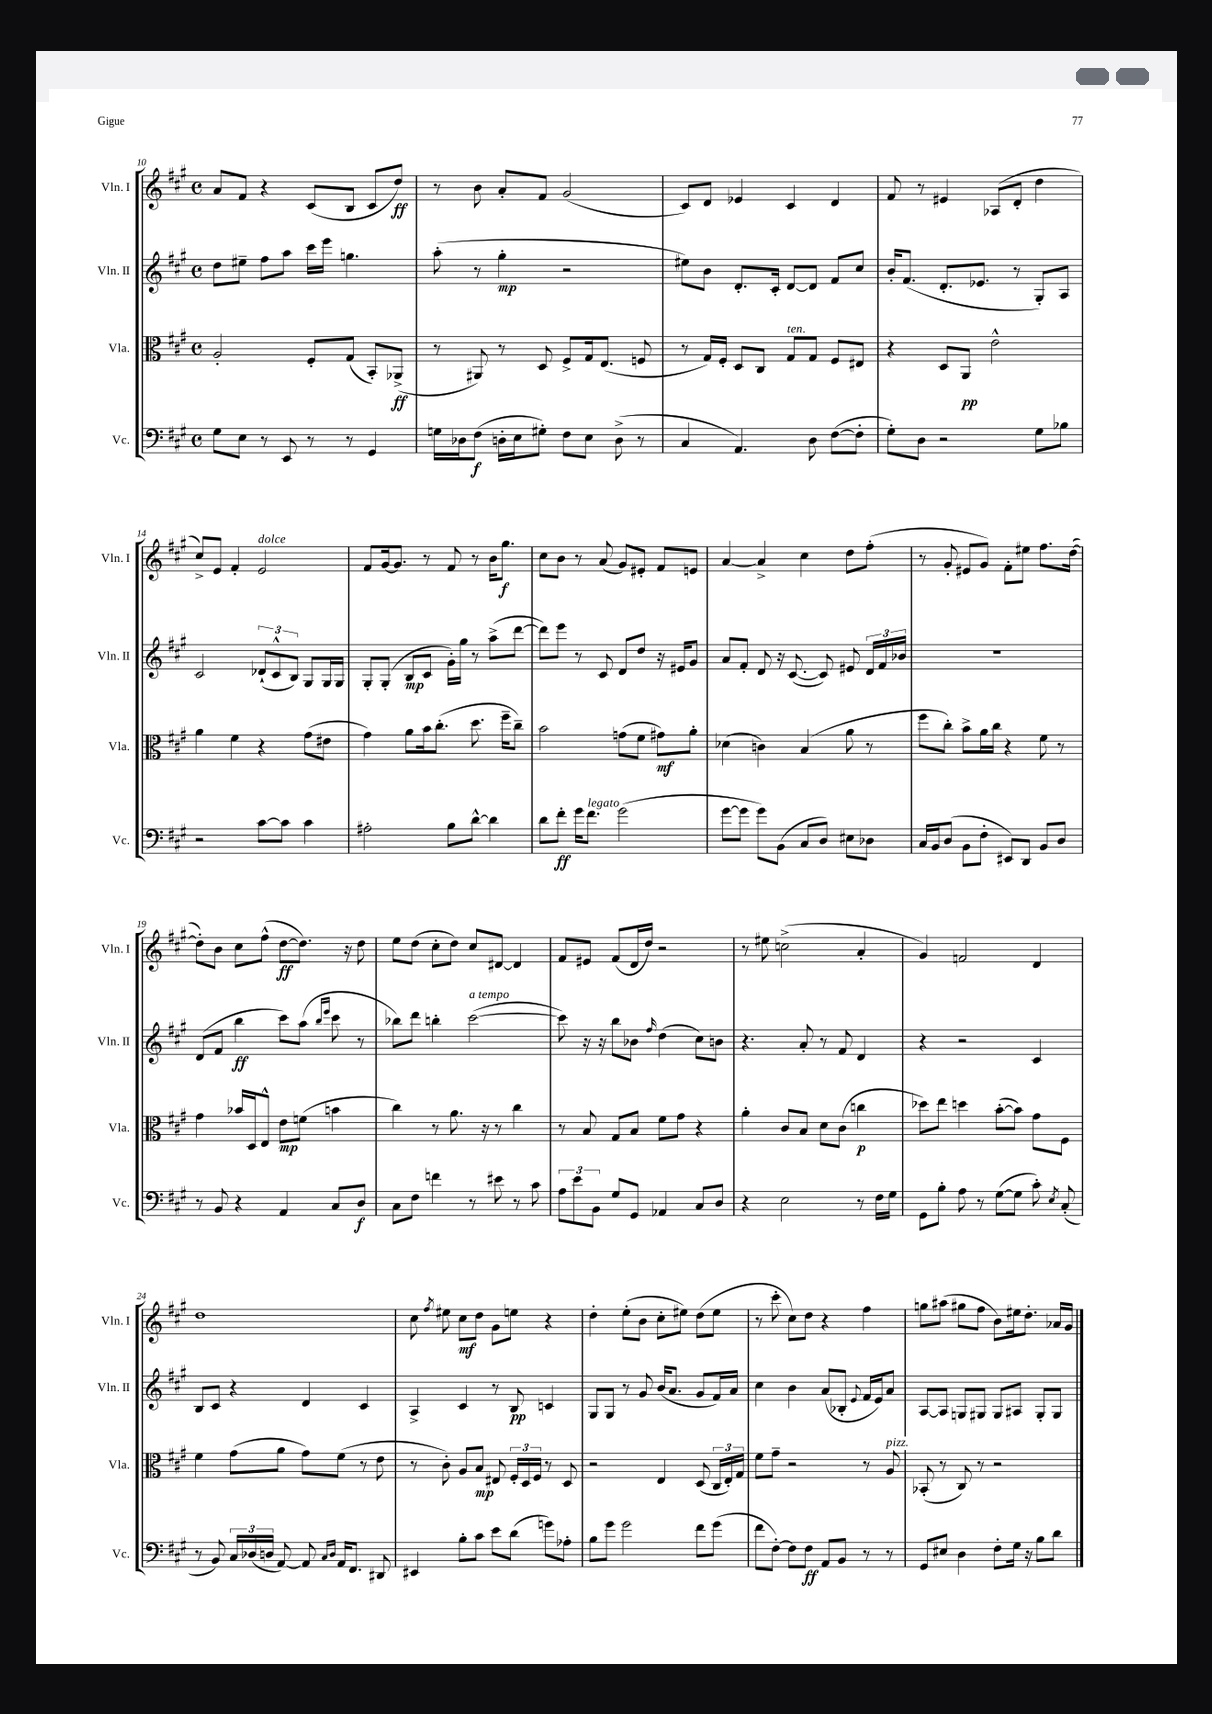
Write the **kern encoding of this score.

**kern	**dynam	**kern	**dynam	**kern	**dynam	**kern	**dynam
*part4	*part4	*part3	*part3	*part2	*part2	*part1	*part1
*staff4	*staff4	*staff3	*staff3	*staff2	*staff2	*staff1	*staff1
*I"Vc.	*	*I"Vla.	*	*I"Vln. II	*	*I"Vln. I	*
*I'Vc.	*	*I'Vla.	*	*I'Vln. II	*	*I'Vln. I	*
*clefF4	*	*clefC3	*	*clefG2	*	*clefG2	*
*k[f#c#g#]	*	*k[f#c#g#]	*	*k[f#c#g#]	*	*k[f#c#g#]	*
*M4/4	*	*M4/4	*	*M4/4	*	*M4/4	*
*met(c)	*	*met(c)	*	*met(c)	*	*met(c)	*
=10	=10	=10	=10	=10	=10	=10	=10
8G#\L	.	2A'/	.	8dd\L	.	8a/L	.
8E\J	.	.	.	8ee#X~\J	.	8f#/J	.
8r	.	.	.	8ff#\L	.	4r	.
8EE/	.	.	.	8aa\J	.	.	.
8r	.	8F#'/L	.	16ccc#\LL	.	(8c#/L	.
.	.	.	.	16eee\JJ	.	.	.
8r	.	(8G#/J	.	4.ggn\	.	8B/J	.
4GG#/	.	8BB'/L)	.	.	.	8c#/L	.
.	.	(8AA-X^/J	ff	.	.	8dd/J)	ff
=11	=11	=11	=11	=11	=11	=11	=11
16Gn\LL	.	8r	.	(8aa'\	.	8r	.
16D-X\J	.	.	.	.	.	.	.
(8F#\J	f	8AA#X/)	.	8r	.	8b\	.
16Dn'\LL	.	8r	.	4gg#'\	mp	8a'/L	.
16E\J	.	.	.	.	.	.	.
8G#X'\J)	.	8D/	.	.	.	8f#/J	.
8F#\L	.	8F#^/L	.	2r	.	(2g#/	.
8E\J	.	16G#/k	.	.	.	.	.
.	.	(8.E/J	.	.	.	.	.
(8D^\	.	.	.	.	.	.	.
8r	.	8Fn/	.	.	.	.	.
=12	=12	=12	=12	=12	=12	=12	=12
4C#/	.	8r	.	8ee#X\L)	.	8c#/L)	.
.	.	16G#/LL)	.	8b\J	.	8d/J	.
.	.	16F#'/JJ	.	.	.	.	.
4.AA/)	.	8D/L	.	8.d'/L	.	4e-X/	.
.	.	8C#/J	.	.	.	.	.
.	.	.	.	16c#'/Jk	.	.	.
!	!	!LO:TX:a:i:t=ten.	!	!	!	!	!
.	.	8G#/L	.	[8d/L	.	4c#/	.
8D\	.	8G#/J	.	8d/J]	.	.	.
([8F#\L	.	8F#/L	.	8f#/L	.	4d/	.
8F#'\J]	.	8E#X/J	.	8cc#/J	.	.	.
=13	=13	=13	=13	=13	=13	=13	=13
8G#'\L)	.	4r	.	16b'/KL	.	8f#/	.
.	.	.	.	(8.f#/J	.	.	.
8D\J	.	.	.	.	.	8r	.
2r	.	8D/L	.	8.d'/L	.	4e#X/	.
.	.	8AA/J	pp	.	.	.	.
.	.	.	.	8.e-X/J	.	.	.
.	.	2e^^\	.	.	.	(8A-X/L	.
.	.	.	.	8r	.	8d'/J	.
8G#\L	.	.	.	8G#'/L)	.	4dd\	.
8B-X\J	.	.	.	8A/J	.	.	.
!!LO:LB:g=z
=14	=14	=14	=14	=14	=14	=14	=14
2r	.	4a\	.	2c#/	.	8cc#^/L)	.
.	.	.	.	.	.	8e/J	.
.	.	4f#\	.	.	.	4f#'/	.
!	!	!	!	!	!	!LO:TX:a:i:t=dolce	!
[8c#\L	.	4r	.	(12d-X`/L	.	2e/	.
.	.	.	.	12c#^^/	.	.	.
8c#\J]	.	.	.	.	.	.	.
.	.	.	.	12B/J)	.	.	.
4c#\	.	(8g#\L	.	8G#/L	.	.	.
.	.	8e#X\J	.	16G#/L	.	.	.
.	.	.	.	16G#/JJ	.	.	.
=15	=15	=15	=15	=15	=15	=15	=15
2A#X'\	.	4g#\)	.	8G#'/L	.	8f#/L	.
.	.	.	.	(8G#'/J	.	[16g#/k	.
.	.	.	.	.	.	8.g#/J]	.
.	.	8a\L	.	8B/L	mp	.	.
.	.	16b\k	.	8c#/J	.	8r	.
.	.	(8.cc#'\J	.	.	.	.	.
8B\L	.	.	.	16g#'\LL)	.	8f#/	.
.	.	.	.	16gg#\JJ	.	.	.
[8d^^\J	.	8.dd\	.	8r	.	8r	.
4d\]	.	.	.	(8aa^\L	.	16b\KL	.
.	.	16ff#~\KL	.	.	.	8.gg#\J	f
.	.	8cc#~\J)	.	[8ddd\J	.	.	.
=16	=16	=16	=16	=16	=16	=16	=16
8d\L	.	2b\	.	8ddd\L])	.	8cc#\L	.
8f#'\J	ff	.	.	8eee\J	.	8b\J	.
16g#\KL	.	.	.	8r	.	8r	.
!LO:TX:a:i:t=legato	!	!	!	!	!	!	!
8.f#\J	.	.	.	.	.	.	.
.	.	.	.	8c#/	.	(8a/	.
(2g#\	.	(8gn\L	.	8d/L	.	8g#/L)	.
.	.	8f#\J	.	8dd/J	.	8e#X'/J	.
.	.	8g#X\L)	mf	16r	.	8f#/L	.
.	.	.	.	16e#X/KL	.	.	.
.	.	8a'\J	.	8g#/J	.	8en/J	.
=17	=17	=17	=17	=17	=17	=17	=17
[8g#\L	.	(4d-X\	.	8a/L	.	[4a/	.
8g#\J]	.	.	.	8f#'/J	.	.	.
8g#\L)	.	4cn\)	.	8d/	.	4a^/]	.
(8BB\J	.	.	.	16r	.	.	.
.	.	.	.	([8.c#/	.	.	.
8C#/L	.	(4B/	.	.	.	4cc#\	.
8D/J)	.	.	.	8c#/])	.	.	.
8E#X\L	.	8a\	.	8e#X/	.	8dd\L	.
8D-X\J	.	8r	.	24d/LL	.	(8ff#'\J	.
.	.	.	.	24f#/	.	.	.
.	.	.	.	24b-X/JJ	.	.	.
=18	=18	=18	=18	=18	=18	=18	=18
16C#/LL	.	8ff#\L	.	1r	.	8r	.
16BB/J	.	.	.	.	.	.	.
(8D/J	.	8cc#'\J)	.	.	.	8g#'/	.
8BB\L	.	8b^\L	.	.	.	8e#X/L	.
8F#'\J	.	16a\L	.	.	.	8g#/J)	.
.	.	16cc#\JJ	.	.	.	.	.
8EE#X/L)	.	4r	.	.	.	8f#'\L	.
8DD/J	.	.	.	.	.	8ee#X\J	.
8BB/L	.	8f#\	.	.	.	8.ff#\L	.
8D/J	.	8r	.	.	.	.	.
.	.	.	.	.	.	([16dd\Jk	.
!!LO:LB:g=z
=19	=19	=19	=19	=19	=19	=19	=19
8r	.	4g#\	.	(8d/L	.	8dd'\L])	.
8BB/	.	.	.	8f#/J	.	8b\J	.
4r	.	16b-X/LL	.	4bb\	ff	8cc#\L	.
.	.	16D/J	.	.	.	.	.
.	.	8E^^/J	.	.	.	(8ff#^^\J	.
4AA/	.	8e\L	mp	8ccc#\L)	.	[8dd\L	ff
.	.	(8fn\J	.	(8aa\J	.	8.dd\J])	.
.	.	.	.	16qqbb/LL	.	.	.
.	.	.	.	16qqeee/JJ	.	.	.
8C#/L	.	4bn\	.	8ccc#\	.	.	.
.	.	.	.	.	.	16r	.
8D/J	f	.	.	8r	.	8dd\	.
=20	=20	=20	=20	=20	=20	=20	=20
8C#\L	.	4cc#\)	.	8bb-X\L)	.	8ee\L	.
8F#\J	.	.	.	8ddd\J	.	(8dd\J	.
4fn\	.	8r	.	4bbn'\	.	8cc#'\L	.
.	.	8.a\	.	.	.	8dd\J)	.
!	!	!	!	!LO:TX:a:i:t=a tempo	!	!	!
8r	.	.	.	([2ccc#\	.	8cc#/L	.
.	.	16r	.	.	.	.	.
8e#X\	.	8r	.	.	.	[8d#X/J	.
8r	.	4cc#\	.	.	.	4d#/]	.
8c#\	.	.	.	.	.	.	.
=21	=21	=21	=21	=21	=21	=21	=21
12A\L	.	8r	.	8ccc#\])	.	8f#/L	.
12e\	.	.	.	.	.	.	.
.	.	8B/	.	16r	.	8e#X/J	.
12BB\J	.	.	.	.	.	.	.
.	.	.	.	16r	.	.	.
8G#/L	.	8G#/L	.	8bb\L	.	(8f#/L	.
8GG#/J	.	8B/J	.	8b-X\J	.	16d/L	.
.	.	.	.	.	.	16dd/JJ)	.
.	.	.	.	16qqff#/	.	.	.
4AA-X/	.	8f#\L	.	(4dd\	.	2r	.
.	.	8g#\J	.	.	.	.	.
8C#/L	.	4r	.	8cc#\L)	.	.	.
8D/J	.	.	.	8bn\J	.	.	.
=22	=22	=22	=22	=22	=22	=22	=22
4r	.	4a'\	.	4.r	.	8r	.
.	.	.	.	.	.	8ee#X\	.
2E\	.	8c#/L	.	.	.	(2ccn^\	.
.	.	8B/J	.	8a'/	.	.	.
.	.	8d\L	.	8r	.	.	.
.	.	(8c#\J	.	8f#/	.	.	.
8r	.	4ccn\	p	4d/	.	4a'/	.
16F#\LL	.	.	.	.	.	.	.
16G#\JJ	.	.	.	.	.	.	.
=23	=23	=23	=23	=23	=23	=23	=23
8GG#\L	.	8dd-X\L)	.	4r	.	4g#/)	.
8B'\J	.	8ee\J	.	.	.	.	.
8A\	.	4ddn\	.	2r	.	2fn/	.
8r	.	.	.	.	.	.	.
([8G#\L	.	([8b'\L	.	.	.	.	.
8G#\J]	.	8b\J])	.	.	.	.	.
8c#'\)	.	8g#\L	.	4c#/	.	4d/	.
8qE/	.	.	.	.	.	.	.
(8C#'/	.	8F#\J	.	.	.	.	.
!!LO:LB:g=z
=24	=24	=24	=24	=24	=24	=24	=24
8r	.	4f#\	.	8B/L	.	1dd	.
8BB/)	.	.	.	8c#/J	.	.	.
24C#/LL	.	(8g#\L	.	4r	.	.	.
(24D-X/	.	.	.	.	.	.	.
24Dn/JJ	.	.	.	.	.	.	.
[8AA/)	.	8a\J	.	.	.	.	.
8AA/]	.	8g#\L)	.	4d/	.	.	.
16qqC#/LL	.	.	.	.	.	.	.
16qqD/JJ	.	.	.	.	.	.	.
16AA/KL	.	(8f#\J	.	.	.	.	.
8.FF#/J	.	.	.	.	.	.	.
.	.	8r	.	4c#/	.	.	.
8DD#X/	.	8e\	.	.	.	.	.
=25	=25	=25	=25	=25	=25	=25	=25
4EE#X/	.	8r	.	4A^/	.	8cc#\	.
.	.	.	.	.	.	8qff#/	.
.	.	8c#'\)	.	.	.	8ee#X\	.
8B'\L	.	8A/L	.	4c#/	.	8cc#\L	mf
8c#\J	.	8B/J	mp	.	.	8dd\J	.
8e\L	.	8E#X/	.	8r	.	8g#\L	.
(8d\J	.	24F#'/LL	.	8B/	pp	8een\J	.
.	.	24D/	.	.	.	.	.
.	.	24F#/JJ	.	.	.	.	.
8gn\L)	.	8r	.	4cn/	.	4r	.
8A-X'\J	.	8D/	.	.	.	.	.
=26	=26	=26	=26	=26	=26	=26	=26
8B\L	.	2r	.	8G#/L	.	4dd'\	.
8g#\J	.	.	.	8G#/J	.	.	.
2g#\	.	.	.	8r	.	(8ee'\L	.
.	.	.	.	8g#/	.	8b\J	.
.	.	4E/	.	(16b/KL	.	8cc#'\L	.
.	.	.	.	8.a/J	.	.	.
.	.	.	.	.	.	8ee#X\J)	.
8f#\L	.	(8D/	.	8g#/L	.	(8dd\L	.
(8g#\J	.	24C#/LL	.	16f#/L)	.	8ee#\J	.
.	.	24E'/)	.	.	.	.	.
.	.	.	.	16a/JJ	.	.	.
.	.	24G#/JJ	.	.	.	.	.
=27	=27	=27	=27	=27	=27	=27	=27
8f#\L	.	8f#\L	.	4cc#\	.	8r	.
[8F#'\J)	.	8g#~\J	.	.	.	8ccc#'\	.
8F#\L]	.	2r	.	4b\	.	8cc#\L)	.
8F#\J	ff	.	.	.	.	8dd\J	.
8AA/L	.	.	.	(8a/L	.	4r	.
8BB/J	.	.	.	8B-X'/J	.	.	.
.	.	.	.	8qqe/	.	.	.
8r	.	8r	.	16f#/LL	.	4ff#\	.
.	.	.	.	16e/J)	.	.	.
!	!	!LO:TX:a:i:t=pizz.	!	!	!	!	!
8r	.	8A/	.	8a/J	.	.	.
=28	=28	=28	=28	=28	=28	=28	=28
8GG#/L	.	(8BB-X'/	.	[8A/L	.	8ggn\L	.
8E#X/J	.	8r	.	8A/J]	.	(8aa#X\J	.
4D\	.	8C#/)	.	8Gn/L	.	8gg#X\L	.
.	.	8r	.	8G#X/J	.	8ff#\J	.
8F#'\L	.	2r	.	8G#/L	.	8b\L)	.
16G#\Jk	.	.	.	8A#X/J	.	16ee#X\k	.
16r	.	.	.	.	.	8.dd'\J	.
8B\L	.	.	.	8G#'/L	.	.	.
8d\J	.	.	.	8G#/J	.	16a-X/LL	.
.	.	.	.	.	.	16g#/JJ	.
==	==	==	==	==	==	==	==
*-	*-	*-	*-	*-	*-	*-	*-
